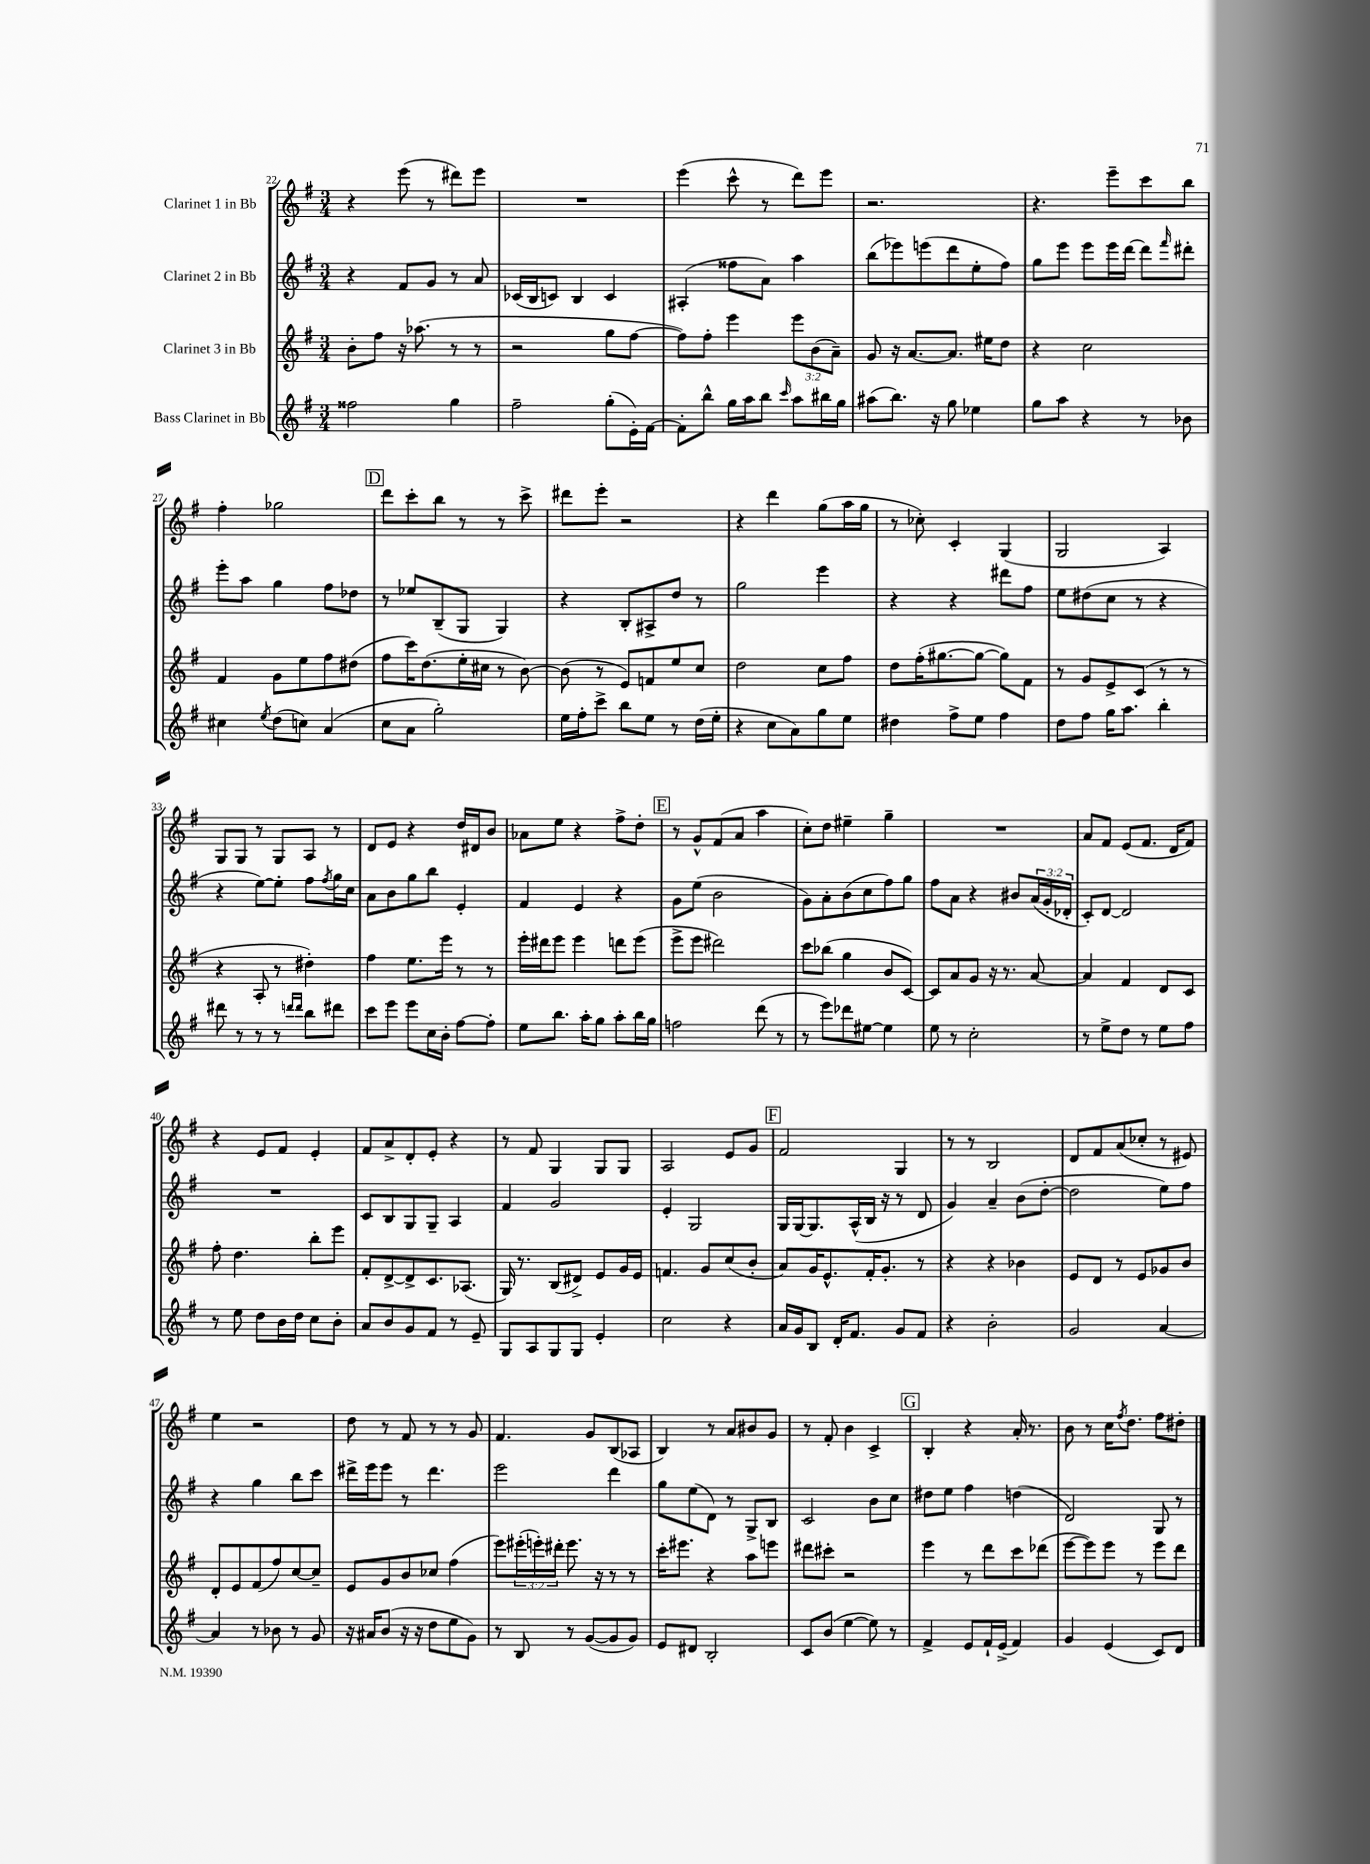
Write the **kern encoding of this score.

**kern	**kern	**kern	**kern
*staff4	*staff3	*staff2	*staff1
*clefG2	*clefG2	*clefG2	*clefG2
*k[f#]	*k[f#]	*k[f#]	*k[f#]
*M3/4	*M3/4	*M3/4	*M3/4
2ff##	8b'	4r	4r
.	8ff#	.	.
.	16r	8f#	(8eee
.	(8.aa-	.	.
.	.	8g	8r
4gg	8r	8r	8ddd#)
.	8r	8a	8eee
=	=	=	=
2ff#~	2r	(16c-	2.r
.	.	16B	.
.	.	8c)	.
.	.	4B	.
(8gg'	8gg	4c	.
16e')	[8ff#	.	.
[16f#	.	.	.
=	=	=	=
8f#']	8ff#])	(4A#'	(4eee
8bb^^	8ff#'	.	.
16gg	4eee	8ff##	8ccc^^
16aa	.	.	.
8bb	.	8a)	8r
16qqccc	.	.	.
8aa	12eee	4aa	8ddd)
.	(12b	.	.
16bb#	.	.	8eee
.	12a~)	.	.
16gg	.	.	.
=	=	=	=
(8aa#	8g	(8bb	2.r
8.bb)	16r	8eee-)	.
.	[8.a	.	.
.	.	(8eee	.
16r	.	.	.
8gg	8.a]	8ddd	.
4ee-	.	8ee'	.
.	16ee#	.	.
.	8dd	8ff#)	.
=	=	=	=
8gg	4r	8gg	4.r
8aa	.	8eee	.
4r	2cc	8eee	.
.	.	16eee	8eee~
.	.	[16ddd	.
8r	.	8ddd]	8ccc
.	.	16qqfff#	.
8b-	.	8ddd#'	8bb
=	=	=	=
4cc#	4f#	8eee'	4ff#'
.	.	8aa	.
8qee	.	.	.
(8dd	8g	4gg	2gg-
8cc)	8ee	.	.
(4a	8ff#	8ff#	.
.	(8dd#	8dd-	.
=	=	=	=
8cc	8ff#	8r	8ddd
8a	16ccc)	8ee-	8ccc'
.	(8.dd	.	.
2gg')	.	(8B~	8bb
.	16ee'	8G	8r
.	16cc#	.	.
.	8r	4G)	8r
.	[8b)	.	8ccc^
=	=	=	=
16ee	(8b]	4r	8ddd#
16ff#'	.	.	.
8ccc^	8r	.	8eee'
8bb	8e)	8B'	2r
8ee	8f	8A#^	.
8r	8ee	8dd	.
(16dd	8cc	8r	.
16ee'	.	.	.
=	=	=	=
4r	2dd	2gg	4r
8cc	.	.	4ddd
8a)	.	.	.
8gg	8cc	4eee	(8gg
8ee	8ff#	.	16aa
.	.	.	16gg
=	=	=	=
4dd#	8dd	4r	8r
.	(16ff#'	.	8cc-')
.	[8.gg#	.	.
8ff#^	.	4r	4c'
8ee	8gg#_	.	.
4ff#	8gg#])	8ddd#	(4G
.	8f#	8ff#	.
=	=	=	=
8dd	8r	8ee	2G
8ff#	8g	(8dd#	.
16gg	8e^	8cc	.
8.aa	.	.	.
.	(8c	8r	.
4bb'	8r	4r	4A)
.	8r	.	.
=	=	=	=
8ddd#	4r	4r	8G
8r	.	.	8G
8r	8A'	[8ee)	8r
8r	8r	8ee']	8G
16qqddd	.	.	.
16qqddd	.	.	.
8bb	4dd#')	8ff#	8A
.	.	8qff#	.
8ddd#	.	16gg	8r
.	.	16cc	.
=	=	=	=
8ccc	4ff#	8a	8d
8eee	.	8b	8e
8eee	8.ee	8gg	4r
16cc	.	8bb	.
16b'	16eee	.	.
[8ff#	8r	4e'	16dd
.	.	.	16d#
8ff#']	8r	.	8b
=	=	=	=
8ee	16eee'	4f#	8a-
.	16ddd#	.	.
8.bb	8eee	.	8ee
.	4eee	4e	4r
16aa'	.	.	.
8gg	.	.	.
8aa'	8ddd	4r	8ff#^
16bb	(8eee	.	8dd'
16gg	.	.	.
=	=	=	=
2ff	8eee^	8g	8r
.	8eee	(8ee	8g^^
.	2ddd#)	2b	(8f#
.	.	.	8a
(8ddd	.	.	4aa
8r	.	.	.
=	=	=	=
8r	8ccc	8g)	8cc')
8eee)	(8bb-	8a'	8dd
8ddd-	4gg	(8b	4ee#~
[8ee#	.	8cc	.
4ee#]	8b	8ff#)	4gg~
.	[8c)	8gg	.
=	=	=	=
8ee	8c]	8ff#	2.r
8r	8a	8a	.
2cc'	8g	4r	.
.	16r	.	.
.	8.r	.	.
.	.	8b#	.
.	[8a	(24a	.
.	.	24g'	.
.	.	24d-'	.
=	=	=	=
8r	4a]	8c')	8a
8ee^	.	[8d	8f#
8dd	4f#	2d]	(8e
8r	.	.	8.f#
8ee	8d	.	.
.	.	.	16d
8ff#	8c	.	8f#)
=	=	=	=
8r	8ff#'	2.r	4r
8ee	4.dd	.	.
8dd	.	.	8e
16b	.	.	8f#
16dd	.	.	.
8cc	8bb'	.	4e'
8b'	8eee	.	.
=	=	=	=
8a	8f#'	8c	8f#
8b	[8d^	8B	8a^
8g	8d^]	8G	8d'
8f#	8.c	8G~	8e'
8r	.	4A	4r
.	(8.A-	.	.
8e~	.	.	.
=	=	=	=
8G	16G)	4f#	8r
.	8.r	.	.
8A	.	.	8f#
8G	(8B	2g	4G
8G	8d#^)	.	.
4e'	8e	.	8G
.	16g	.	8G
.	16e	.	.
=	=	=	=
2cc	4.f	4e'	2A
.	.	2G	.
.	8g	.	.
4r	(8cc	.	8e
.	8b'	.	8g
=	=	=	=
16a	8a)	16G	2f#
16g	.	[16G	.
8B	16g	8.G]	.
.	8.e^^	.	.
16d'	.	.	.
8.f#	.	(16A^^	.
.	16f#'	16B	.
.	8.g'	16r	.
8g	.	8r	4G
8f#	8r	8d	.
=	=	=	=
4r	4r	4g)	8r
.	.	.	8r
2b'	4r	4a~	2B
.	4b-	(8b	.
.	.	[8dd'	.
=	=	=	=
2g	8e	2dd]	8d
.	8d	.	8f#
.	8r	.	(8a
.	8e	.	8cc-'
[4a	8g-	8ee)	8r
.	8b	8ff#	8e#)
=	=	=	=
4a]	8d'	4r	4ee
.	8e	.	.
8r	(8f#	4gg	2r
8b-	8ff#)	.	.
8r	[8cc	8bb	.
8g	8cc~]	8ccc	.
=	=	=	=
16r	8e	16ddd#^	8dd
16a#	.	16eee	.
(8b	8g	8eee	8r
16r	8b	8r	8f#
16r	.	.	.
8dd	8cc-	4.ddd#	8r
8ee	(4ff#	.	8r
8g)	.	.	8g
=	=	=	=
8r	8eee)	2eee	4.f#
8B	(24eee#'	.	.
.	24eee')	.	.
.	24ddd#'	.	.
8r	8.eee	.	.
([8g	.	.	8g
.	16r	.	.
8g]	8r	4ddd	(8B
8g)	8r	.	8A-
=	=	=	=
8e	16ccc'	8gg	4B)
.	8.eee#	.	.
8d#	.	(8ee	.
2B'	4r	8d)	8r
.	.	8r	8a
.	8aa	8G^	8b#
.	8eee	8B	8g
=	=	=	=
8c	8ddd#	2c	8r
(8b	8ccc#'	.	8f#'
[4ee	2r	.	4b
8ee])	.	8b	4c^
8r	.	8cc	.
=	=	=	=
4f#^	4eee	8dd#	4B'
.	.	8ee	.
8e	8r	4ff#	4r
16f#`	8ddd	.	.
(16e^	.	.	.
4f#)	8ccc	(4dd	16a'
.	.	.	8.r
.	(8ddd-	.	.
=	=	=	=
4g	[8eee	2d)	8b
.	8eee])	.	8r
(4e	8eee	.	16cc
.	.	.	8qff#
.	.	.	8.dd
.	8r	.	.
8c)	8eee	8G	8ff#
8d	8ddd	8r	8dd#'
==	==	==	==
*-	*-	*-	*-
